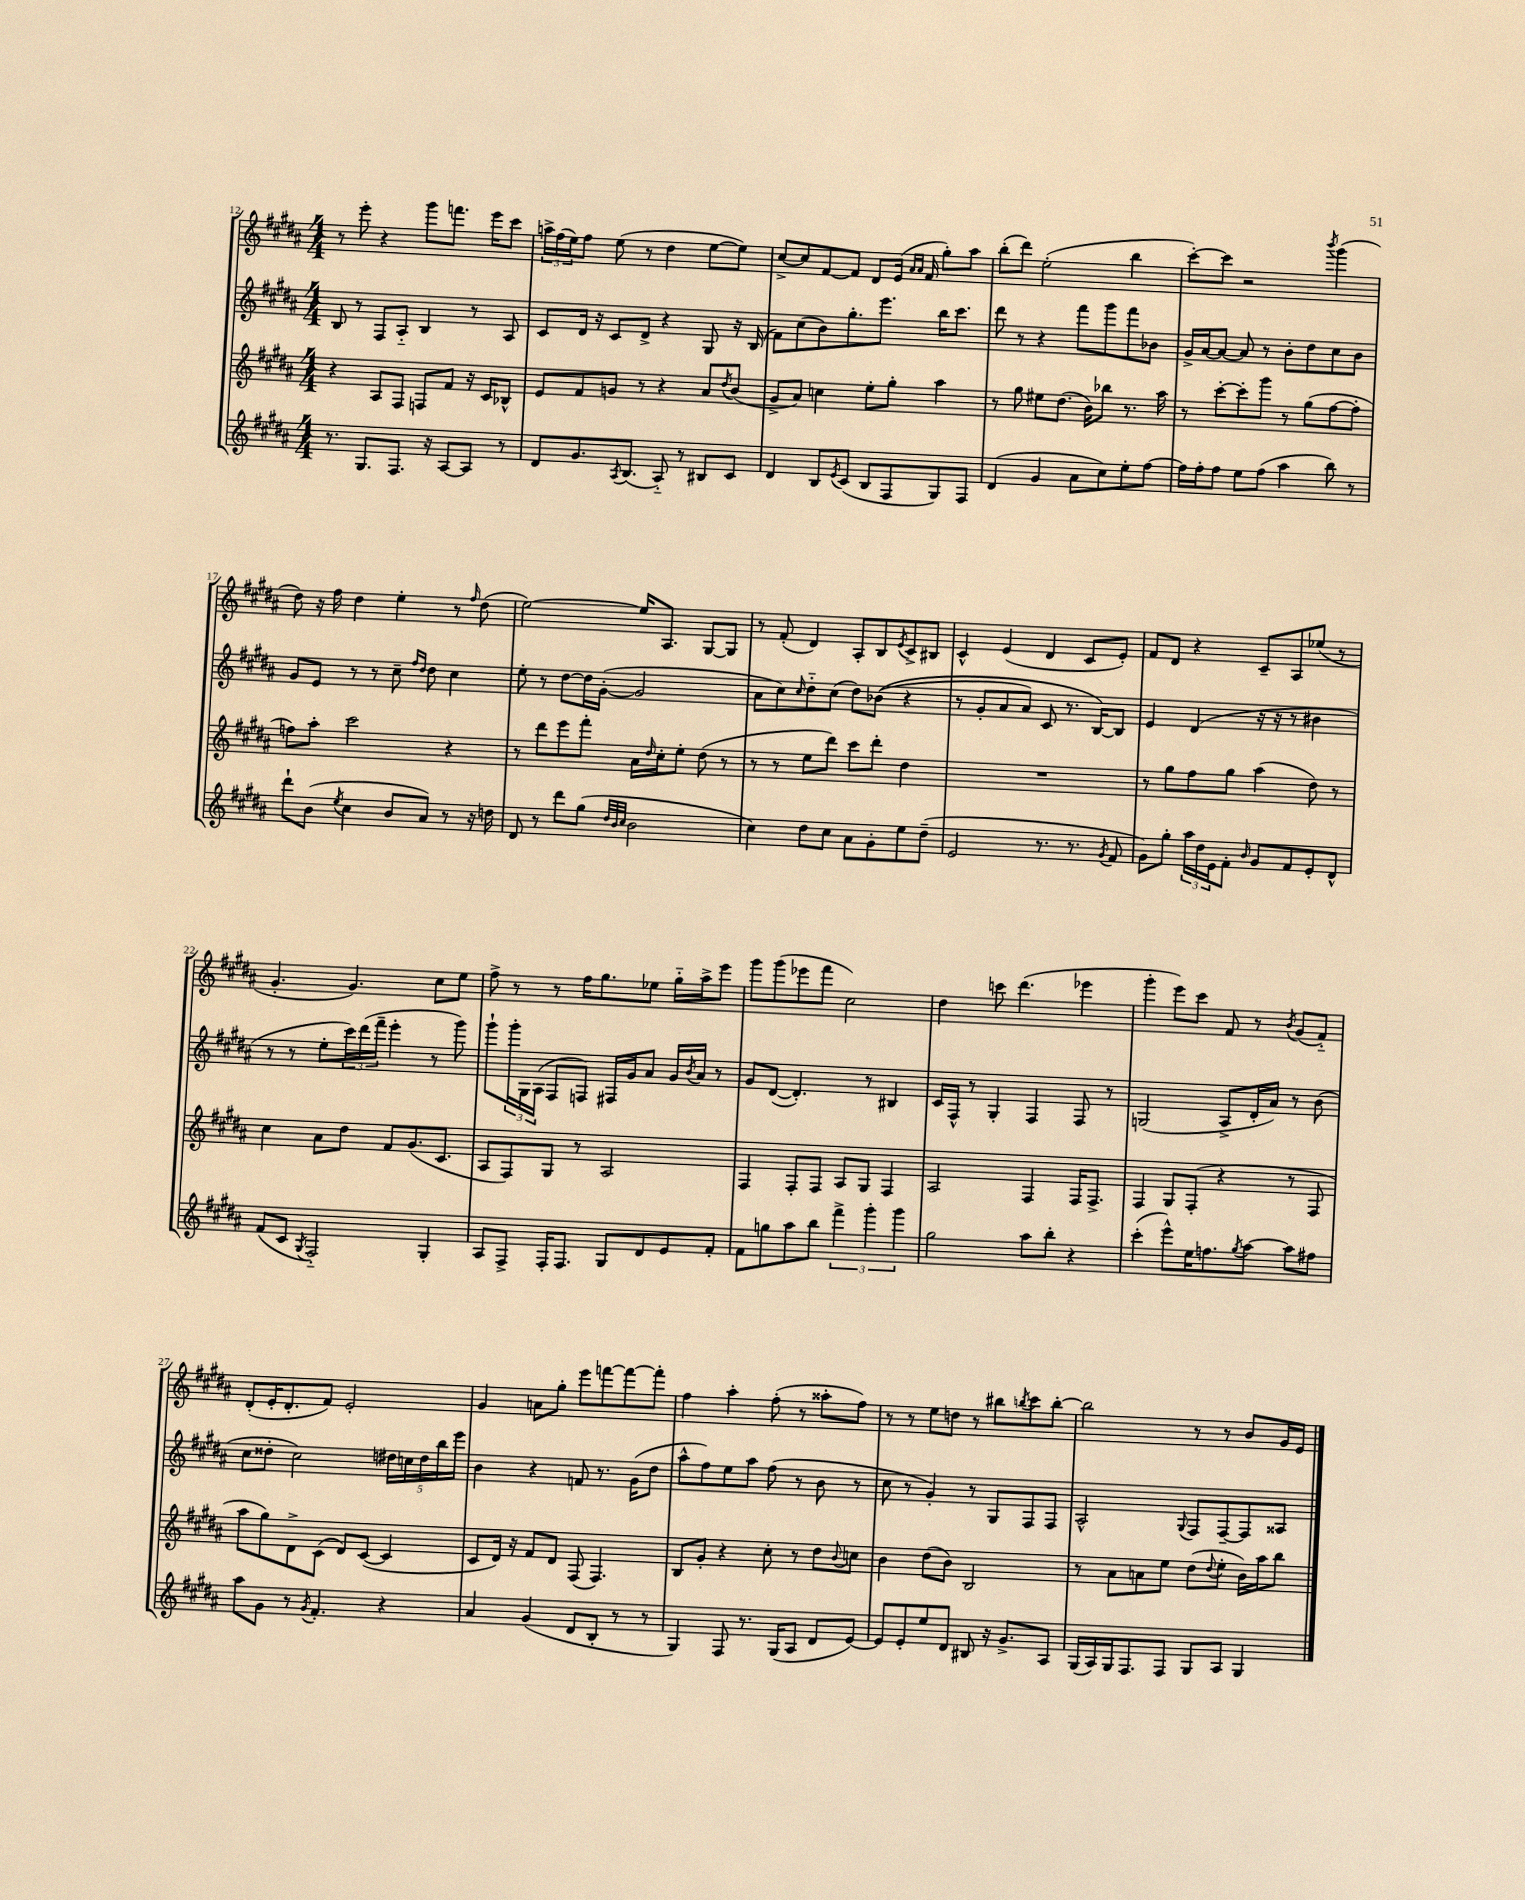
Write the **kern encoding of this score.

**kern	**kern	**kern	**kern
*part4	*part3	*part2	*part1
*staff4	*staff3	*staff2	*staff1
*clefG2	*clefG2	*clefG2	*clefG2
*k[f#c#g#d#a#]	*k[f#c#g#d#a#]	*k[f#c#g#d#a#]	*k[f#c#g#d#a#]
*M4/4	*M4/4	*M4/4	*M4/4
=12	=12	=12	=12
8.r	4r	8B/	8r
.	.	8r	8eee'\
8.G#/L	.	.	.
.	8A#/L	8F#/L	4r
8.F#/J	8F#/J	8A#/J	.
.	8Fn/L	4B/	8ggg#\L
16r	.	.	.
[8A#/L	8f#/J	.	8.fffn\J
8A#/J]	16r	8r	.
.	16c#/KL	.	16eee\KL
8r	8B-X^^/J	8A#/	8ccc#\J
=13	=13	=13	=13
8d#/L	8e/L	8c#/L	24aan^\LL
.	.	.	(24ff#\
.	.	.	24ee\J)
8.g#/	8f#/	16d#/Jk	8ff#\J
.	.	16r	.
.	8gn/J	8c#/L	(8ee\
8qA#/	.	.	.
(8.B/J	.	.	.
.	8r	8d#^/J	8r
8A#/)	4r	4r	4dd#\
8r	.	.	.
8B#X/L	8a#/L	8G#/	[8ee\L
.	8qdd#/	.	.
8c#/J	(8b/J	16r	8ee\J])
.	.	(16B/	.
=14	=14	=14	=14
4d#/	8g#^/L	8f#\L)	[8cc#^/L
.	8a#/J)	(8cc#\	8cc#/]
8B/L	4ccn\	8b\)	[8f#/
8qe/	.	.	.
(8c#/J	.	8.gg#'\	8f#/J]
8B/L	8ee'\L	.	8d#/L
.	.	8.eee\J	.
8F#/	8gg#'\J	.	(16e/Jk
.	.	.	16qqa#/LL
.	.	.	16qqa#/JJ
.	.	.	16f#/
8G#/)	4aa#\	16bb\KL	8gg#'\L)
.	.	8.ccc#\J	.
8F#/J	.	.	8aa#\J
=15	=15	=15	=15
(4d#/	8r	8ddd#\	(8bb'\L
.	8gg#\	8r	8ddd#\J)
4g#/	8ee#X\L	4r	(2ee'\
.	(8.dd#\J	.	.
8a#\L	.	8fff#\L	.
.	16b\KL)	.	.
8cc#\)	8bb-X\J	8ggg#\	.
8ee'\	8.r	8fff#\	4bb\
[8ff#\J	.	8b-X\J	.
.	16aa#\	.	.
=16	=16	=16	=16
16ff#\LL]	8r	16g#^/LL	[8ccc#'\L)
16ff#'\J	.	[16a#/J	.
8ff#\J	[8ccc#'\L	8a#/J_	8ccc#\J]
8ee\L	8ccc#'\]	8a#/]	2r
(8ff#\J	8ggg#\J	8r	.
4aa#\	8r	8b'\L	.
.	(8gg#\L	8dd#\	.
.	.	.	8qbbb/
8bb\)	[8ff#\	8cc#\	(4ggg#\
8r	8ff#'\J]	8b\J	.
!!LO:LB:g=z
=17	=17	=17	=17
8ddd#`\L	8ffn\L)	8g#/L	8dd#\)
(8b\J	8aa#'\J	8e/J	16r
.	.	.	16ff#\
8qee/	.	.	.
4cc#\	2ccc#\	8r	4dd#\
.	.	8r	.
8b/L	.	8cc#~\	4ee'\
.	.	16qqff#/LL	.
.	.	16qqdd#/JJ	.
8a#/J)	.	8dd#\	.
8r	4r	4cc#\	8r
.	.	.	16qqff#/
16r	.	.	(8dd#\
16ddn\	.	.	.
=18	=18	=18	=18
8d#/	8r	8ee'\	[2ee\)
8r	8ddd#\L	8r	.
8ddd#\L	8eee\	[8dd#\L	.
(8gg#\J	8fff#'\J	16dd#\L]	.
.	.	([16g#'\JJ	.
32qqdd#/LLL	.	.	.
32qqb/	.	.	.
32qqcc#/JJJ	.	.	.
2b\	16a#\LL	2g#/]	16ee/KL]
.	16qqdd#/	.	.
.	16cc#'\J	.	8.A#/J
.	8ee'\J	.	.
.	(8dd#\	.	[8G#/L
.	8r	.	8G#/J]
=19	=19	=19	=19
4cc#\)	8r	8a#\L	8r
.	8r	8cc#\)	(8f#'/
.	.	16qqcc#/	.
8dd#\L	8ee\L	8dd#\	4d#/)
8cc#\J	8ddd#\J)	(8cc#\J	.
8a#\L	8ccc#\L	8dd#\L)	8A#'/L
8g#'\	8ddd#'\J	((8b-X\J	8B/
.	.	.	8qe/
8ee\	4dd#\	4r	8c#^/
(8dd#~\J	.	.	8B#X/J
=20	=20	=20	=20
2e/	1r	8r	4c#^^/
.	.	8g#'/L	.
.	.	8a#/	(4e/
.	.	8a#/J)	.
8.r	.	8c#/	4d#/
.	.	8.r	.
8.r	.	.	.
.	.	.	8c#/L
.	.	[16B/KL)	.
8qg#/	.	.	.
8f#/	.	8B/J]	8e'/J)
=21	=21	=21	=21
8g#\L)	8r	4e/	8f#/L
8gg#'\J	8gg#\L	.	8d#/J
24aa#\LL	8ff#\	(4d#/	4r
24dd#\	.	.	.
24e\J	.	.	.
8f#'\J	8gg#\J	.	.
16qqb/	.	.	.
8g#/L	(4aa#\	16r	8c#~/L
.	.	16r	.
8f#/	.	8r	8A#/
8e'/	8dd#\)	4b#X\	(8ee-X/J
8d#^^/J	8r	.	8r
!!LO:LB:g=z
=22	=22	=22	=22
(8f#/L	4cc#\	8r	4.g#'/
8c#/J	.	8r	.
8qG#/	.	.	.
2F#/)	8a#\L	8ee'\L	.
.	8dd#\J	24ccc#\L)	4.g#/)
.	.	(24ddd#\	.
.	.	24fff#~\JJ	.
.	8f#/L	4eee'\	.
.	(8.g#/	.	.
4G#'/	.	8r	8cc#\L
.	8.c#/J	.	.
.	.	8ggg#\)	8ee\J
=23	=23	=23	=23
8A#/L	8A#/L	8ggg#`\L	8ff#^\
8F#^/J	8F#/)	24ggg#'\L	8r
.	.	24G#\	.
.	.	(24A#\JJ	.
16F#'/KL	8G#/J	8F#/L	8r
8.F#/J	.	.	.
.	8r	8Fn/J)	16ff#\KL
.	.	.	8.gg#\
8G#/L	2A#/	16F#X/LL	.
.	.	16g#/J	.
8d#/	.	8a#/J	8ee-X\J
8e/	.	16g#/LL	16gg#\LL
.	.	8qb/	.
.	.	16a#/JJ	16aa#^\J
8f#'/J	.	8r	8eee\J
=24	=24	=24	=24
8f#\L	4F#/	8g#/L	8ggg#\L
8ggn\	.	([8d#/J	(8ggg#\
8aa#\	8F#'/L	4.d#'/])	8eee-X\
8bb\J	8F#/J	.	8fff#\J
6fff#^\	8A#/L	.	2cc#\)
.	8G#/J	8r	.
6ggg#'\	.	.	.
.	4F#/	4B#X/	.
6ggg#\	.	.	.
=25	=25	=25	=25
2gg#\	2A#/	16c#/LL	4dd#\
.	.	16F#^^/JJ	.
.	.	8r	.
.	.	4G#'/	8cccn\
.	.	.	(4.ddd#\
8aa#\L	4F#/	4F#/	.
8bb'\J	.	.	.
4r	16F#/KL	8F#/	4eee-X\
.	8.F#^/J	.	.
.	.	8r	.
=26	=26	=26	=26
(4ccc#'\	4F#/	(2Gn/	4ggg#'\
8eee^^\L)	8G#/L	.	8eee\L)
16ee\K	(8F#'/J	.	8ccc#\J
8.ffn\	.	.	.
.	4r	8A#^/L	8f#/
8qgg#/	.	.	.
[8aa#\J	.	16d#'/L	8r
.	.	16a#/JJ)	.
.	.	.	8qb/
8aa#\L]	8r	8r	(8g#/L
8ff#X\J	8F#/	(8b\	8f#/J)
!!LO:LB:g=z
=27	=27	=27	=27
8aa#\L	8aa#\L	8cc#\L	(8d#'/L
8g#\J	8gg#\)	8dd##X'\J	16e'/K
.	.	.	8.d#'/
8r	8d#^\	2cc#\)	.
8qg#/	.	.	.
4.f#'/	(8c#\J	.	8f#/J)
.	8d#/L)	.	2e'/
.	([8c#/J	.	.
4r	4c#/]	20dd#X\LL	.
.	.	20ccn\	.
.	.	20dd#\	.
.	.	20bb\	.
.	.	20eee\JJ	.
=28	=28	=28	=28
4a#/	8c#/L	4b\	4g#/
.	16d#/Jk)	.	.
.	16r	.	.
(4g#/	8f#/L	4r	8an\L
.	8d#/J	.	8gg#'\J
8d#/L	(8F#/	8fn/	8eee\L
8B'/J	4.F#/)	8.r	[8fffn\
8r	.	.	8fff\_
.	.	(16g#\KL	.
8r	.	8dd#\J	8fff'\J]
=29	=29	=29	=29
4G#/)	8B/L	8aa#^^\L	4ff#\
.	8g#'/J	8ff#\)	.
8F#/	4r	8ee\	4aa#'\
8.r	.	8aa#\J	.
.	8cc#'\	(8ff#\	(8ff#'\
(16G#/KL	.	.	.
8A#/J	8r	8r	8r
8d#/L	8dd#\L	8b\	8aa##X'\L
.	8qqb/	.	.
[8e/J)	8ccn\J	8r	8ff#\J)
=30	=30	=30	=30
8e/L]	4b\	8cc#\	8r
8e'/	.	8r	8r
8ee/	(8dd#\L	4g#'/)	8ee\L
8d#/J	8b\J)	.	8ddn\J
8B#X/	2B/	8r	8r
16r	.	8G#/L	8bb#X\L
8.g#^/L	.	.	.
.	.	.	8qbbn/
.	.	8F#/	8ccc#\
8A#/J	.	8F#/J	[8bb'\J
=31	=31	=31	=31
(16G#/LL	8r	2A#^^/	2bb\]
16A#/)	.	.	.
16G#/J	8a#\L	.	.
8.F#/	.	.	.
.	8an\	.	.
8F#/J	8ee\J	.	.
.	.	8qqG#/	.
8G#/L	(8dd#\L	8F#/L	8r
.	8qqdd#/	.	.
8A#/J	8ee'\J	[8F#~/	8r
4G#/	16b\LL)	8F#/]	8b/L
.	16aa#\J	.	.
.	8bb\J	8A##X/J	16g#/L
.	.	.	16e/JJ
==	==	==	==
*-	*-	*-	*-
